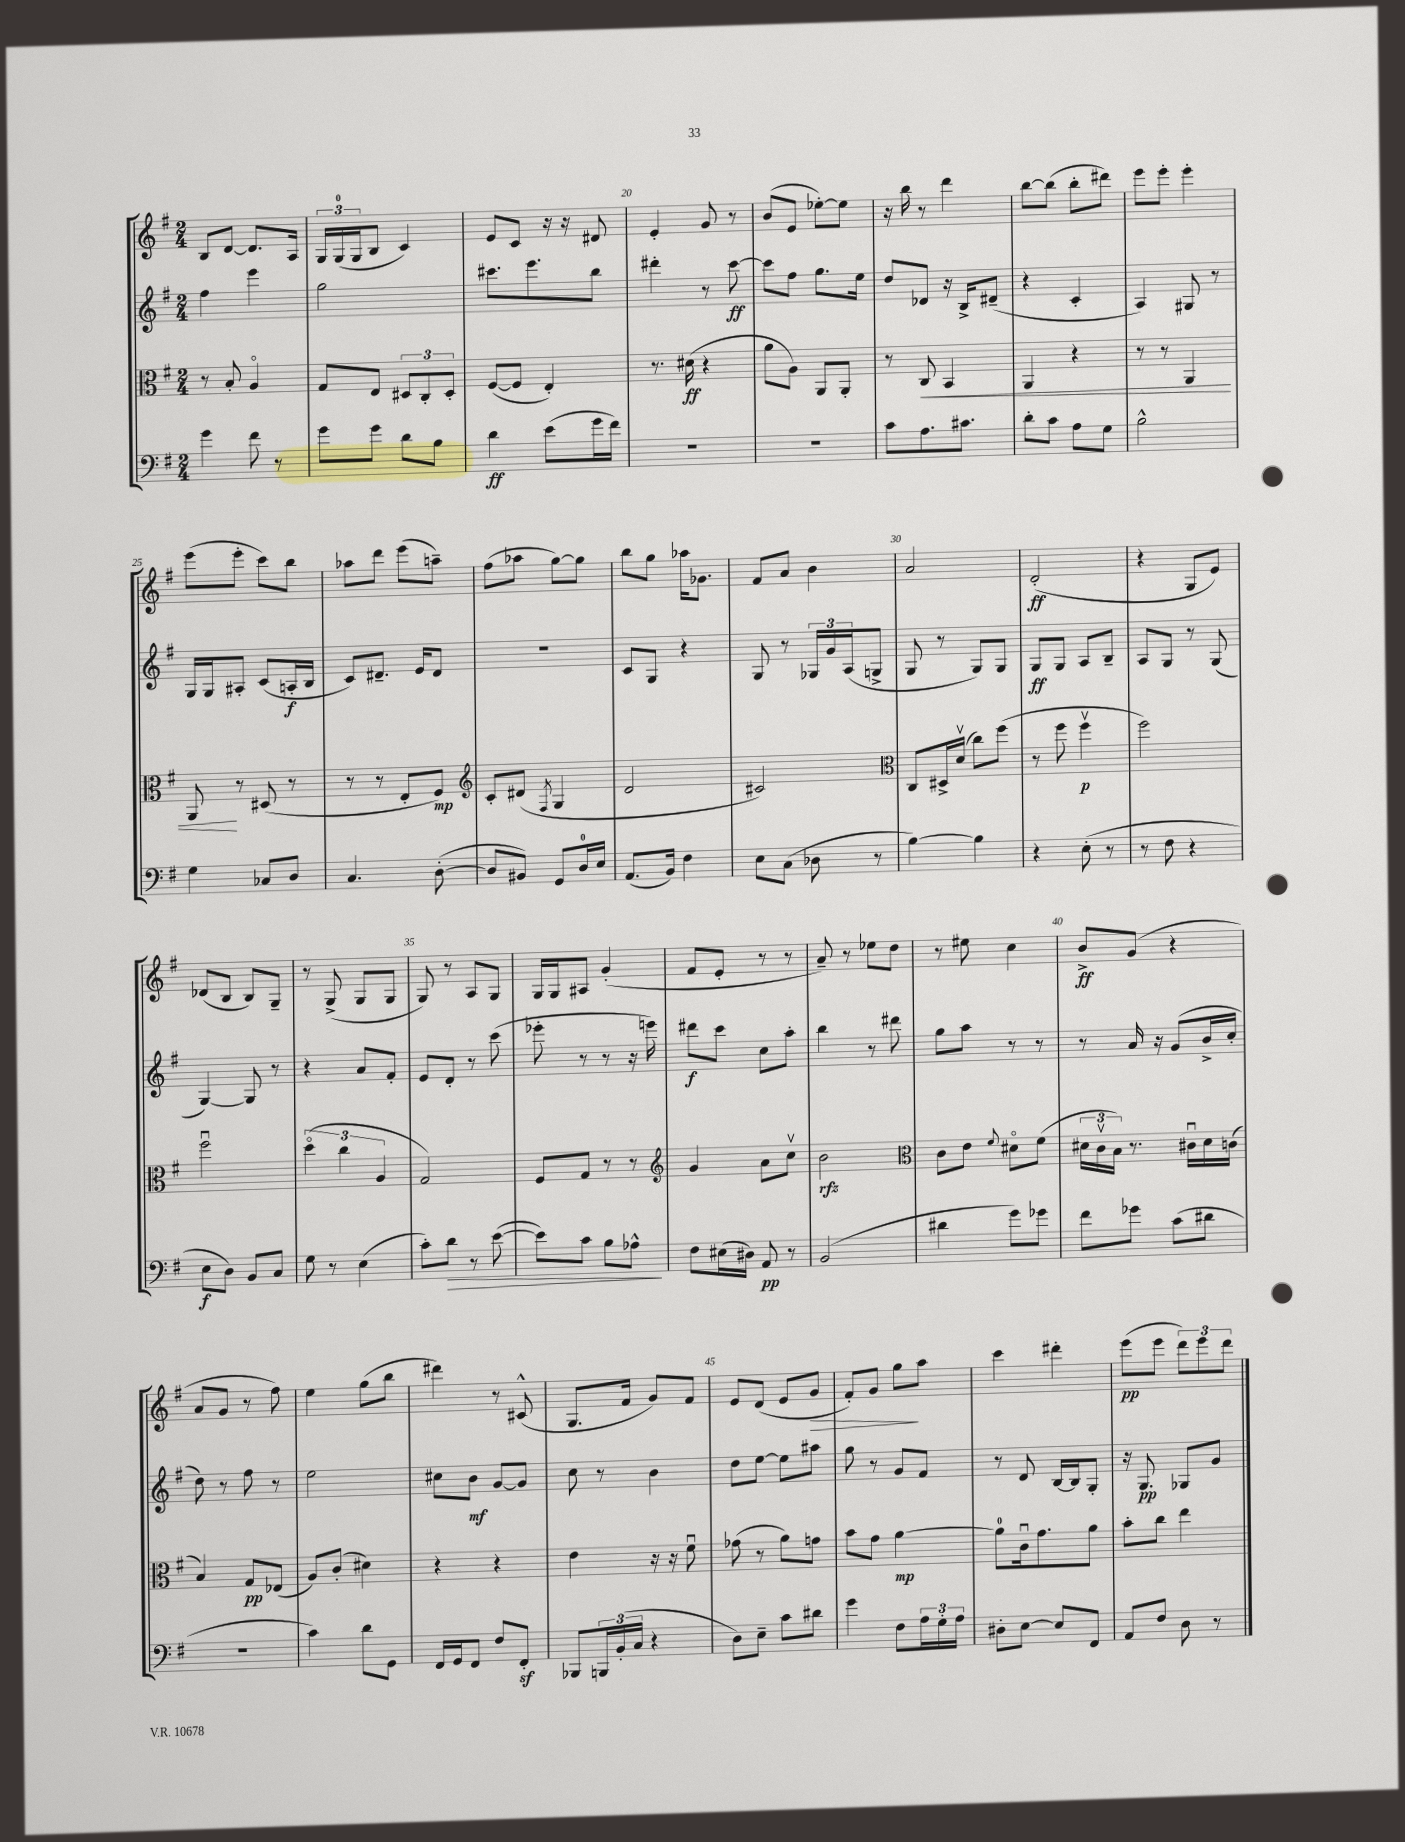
<<
\new StaffGroup <<
\new Staff = "s0" {
    \clef treble \key g \major \numericTimeSignature \time 2/4
    b8 d'8~ d'8. a16 |
    \tuplet 3/2 { g16 g16-0( g16 } b8 c'4) |
    e'8 c'8 r16 r16 dis'8 |
    e'4-. g'8 r8 |
    b'8( e'8 ees''8~-.) ees''8 |
    r16 b''16 r8 d'''4 |
    b''8~ b''8( b''8-. dis'''8) |
    e'''8 e'''8-. e'''4-. |
    e'''8( e'''8-. c'''8) b''8 |
    aes''8 d'''8 e'''8( a''8--) |
    fis''8( aes''8 g''8~) g''8 |
    b''8 g''8 aes''16 ges'8. |
    fis'8 a'8 b'4 |
    a'2 |
    d'2-.\ff( |
    r4 g8 e'8) |
    des'8( b8 b8) g8-- |
    r8 g8->( g8 g8 |
    g8) r8 a8 g8 |
    g16 g16 ais8 g'4-.( |
    fis'8 e'8-. r8 r8 |
    a'8--) r8 ees''8 d''8 |
    r8 eis''8 c''4 |
    b'8->\ff g'8( r4 |
    a'8 g'8 r8 fis''8) |
    e''4 g''8( b''8 |
    dis'''4) r8 cis'8-^( |
    g8. fis'16 g'8) fis'8 |
    e'8 d'8( e'8 g'8\> |
    fis'8-.) g'8 g''8\! a''8 |
    c'''4 dis'''4-. |
    e'''8\pp( e'''8 \tuplet 3/2 { d'''8) e'''8 d'''8 } \bar "|." |
}
\new Staff = "s1" {
    \clef treble \key g \major \numericTimeSignature \time 2/4
    fis''4 e'''4 |
    g''2 |
    cis'''8. e'''8. b''8 |
    dis'''4-. r8 c'''8~\ff |
    c'''8 fis''8 g''8. e''16 |
    d''8 des'8 r16 b16-> dis'8--( |
    r4 c'4-. |
    a4) gis8 r8 |
    g16 g16 ais8-. c'8( a16-.\f b16 |
    c'8) dis'8.-- e'16 dis'8 |
    r2 |
    c'8 g8 r4 |
    g8 r8 \tuplet 3/2 { ges16 g'16 a16( } g8-> |
    g8 r8 g8) g8 |
    g8\ff g8 a8 b8-- |
    a8 g8 r8 g8( |
    g4~) g8 r8 |
    r4 a'8 fis'8-. |
    e'8 d'8-. r8 c'''8( |
    ees'''8-. r8 r8 r16 e'''16) |
    dis'''8\f c'''8 c''8 a''8-. |
    b''4 r8 dis'''8 |
    g''8 a''8 r8 r8 |
    r8 a'16 r16 g'8( b'16-> c''16-. |
    d''8) r8 fis''8 r8 |
    e''2 |
    cis''8 b'8\mf g'8~ g'8 |
    c''8 r8 b'4 |
    d''8 e''8~ e''8 ais''8 |
    g''8 r8 g'8 fis'8 |
    r8 d'8 b16~ b16 g8-. |
    r16 g8.\pp ges8 g'8 \bar "|." |
}
\new Staff = "s2" {
    \clef alto \key g \major \numericTimeSignature \time 2/4
    r8 b8-. a4\flageolet |
    g8 e8 \tuplet 3/2 { dis8 c8-. dis8-. } |
    fis8~( fis8 e4-.) |
    r8. dis'16\ff( r4 |
    a'8 a8) a,8 a,8-. |
    r8 c8\< b,4 |
    a,4 r4 |
    r8 r8 a,4 |
    a,8\! r8 dis8( r8 |
    r8 r8 e8-. fis8\mp) |
    \clef treble c'8-. dis'8( \acciaccatura { fis8 } g4 |
    d'2 |
    cis'2) |
    \clef alto c8 dis16-> d'16\upbow( c''8) fis''8( |
    r8 fis''8 fis''4\upbow\p |
    fis''2) |
    fis''2\downbow |
    \tuplet 3/2 { d''4\flageolet( c''4 a4 } |
    g2) |
    fis8 g8 r8 r8 |
    \clef treble g'4 a'8 c''8\upbow |
    b'2\rfz |
    \clef alto c'8 e'8 \appoggiatura { fis'8 } dis'8\flageolet fis'8( |
    \tuplet 3/2 { dis'16 c'16\upbow b16) } r8. cis'16\downbow dis'16 c'16( |
    b4) g8\pp ees8( |
    a8) c'8-.( dis'4) |
    r4 r4 |
    e'4 r16 r16 fis'8\downbow |
    ges'8( r8 a'8) g'8 |
    b'8 g'8 a'4~\mp |
    a'8-0 c'16\downbow g'8. a'8 |
    b'8-. c''8 e''4 \bar "|." |
}
\new Staff = "s3" {
    \clef bass \key g \major \numericTimeSignature \time 2/4
    g'4 fis'8 r8 |
    g'8 g'8 d'8 b8 |
    d'4\ff e'8( g'16 fis'16) |
    R2 |
    R2 |
    c'8 a8. cis'8. |
    d'8-. c'8 a8 g8 |
    b2-^ |
    g4 ces8 d8 |
    c4. d8~-.( |
    d8 bis,8) g,8 d16-0 e16 |
    a,8.( b,16) fis4 |
    e8 c8( des8 r8 |
    b4~) b4 |
    r4 e8-.( r8 |
    r8 fis8 r4 |
    e8\f d8) b,8 c8 |
    g8 r8 e4( |
    c'8-.) d'8\> r8 e'8~( |
    e'8) c'8 b8 aes8-^\! |
    fis8 eis16( dis16) a,8\pp r8 |
    b,2( |
    dis'4 g'8) ges'8 |
    fis'8 ges'8 c'8( dis'8 |
    r2 |
    c'4) d'8 g,8 |
    fis,16 g,16 fis,8 fis8 fis,8-.\sf |
    bes,,8 \tuplet 3/2 { b,,16 b,16-.( c16 } r4 |
    d8) e8-- c'8 dis'8 |
    g'4 fis8 \tuplet 3/2 { a16 g16-. a16 } |
    dis8-. e8~ e8 fis,8 |
    a,8 fis8 d8 r8 \bar "|." |
}
>>
>>
\layout { \context { \Score currentBarNumber = #17 \override BarNumber.break-visibility = ##(#f #t #t) barNumberVisibility = #(every-nth-bar-number-visible 5) } }
